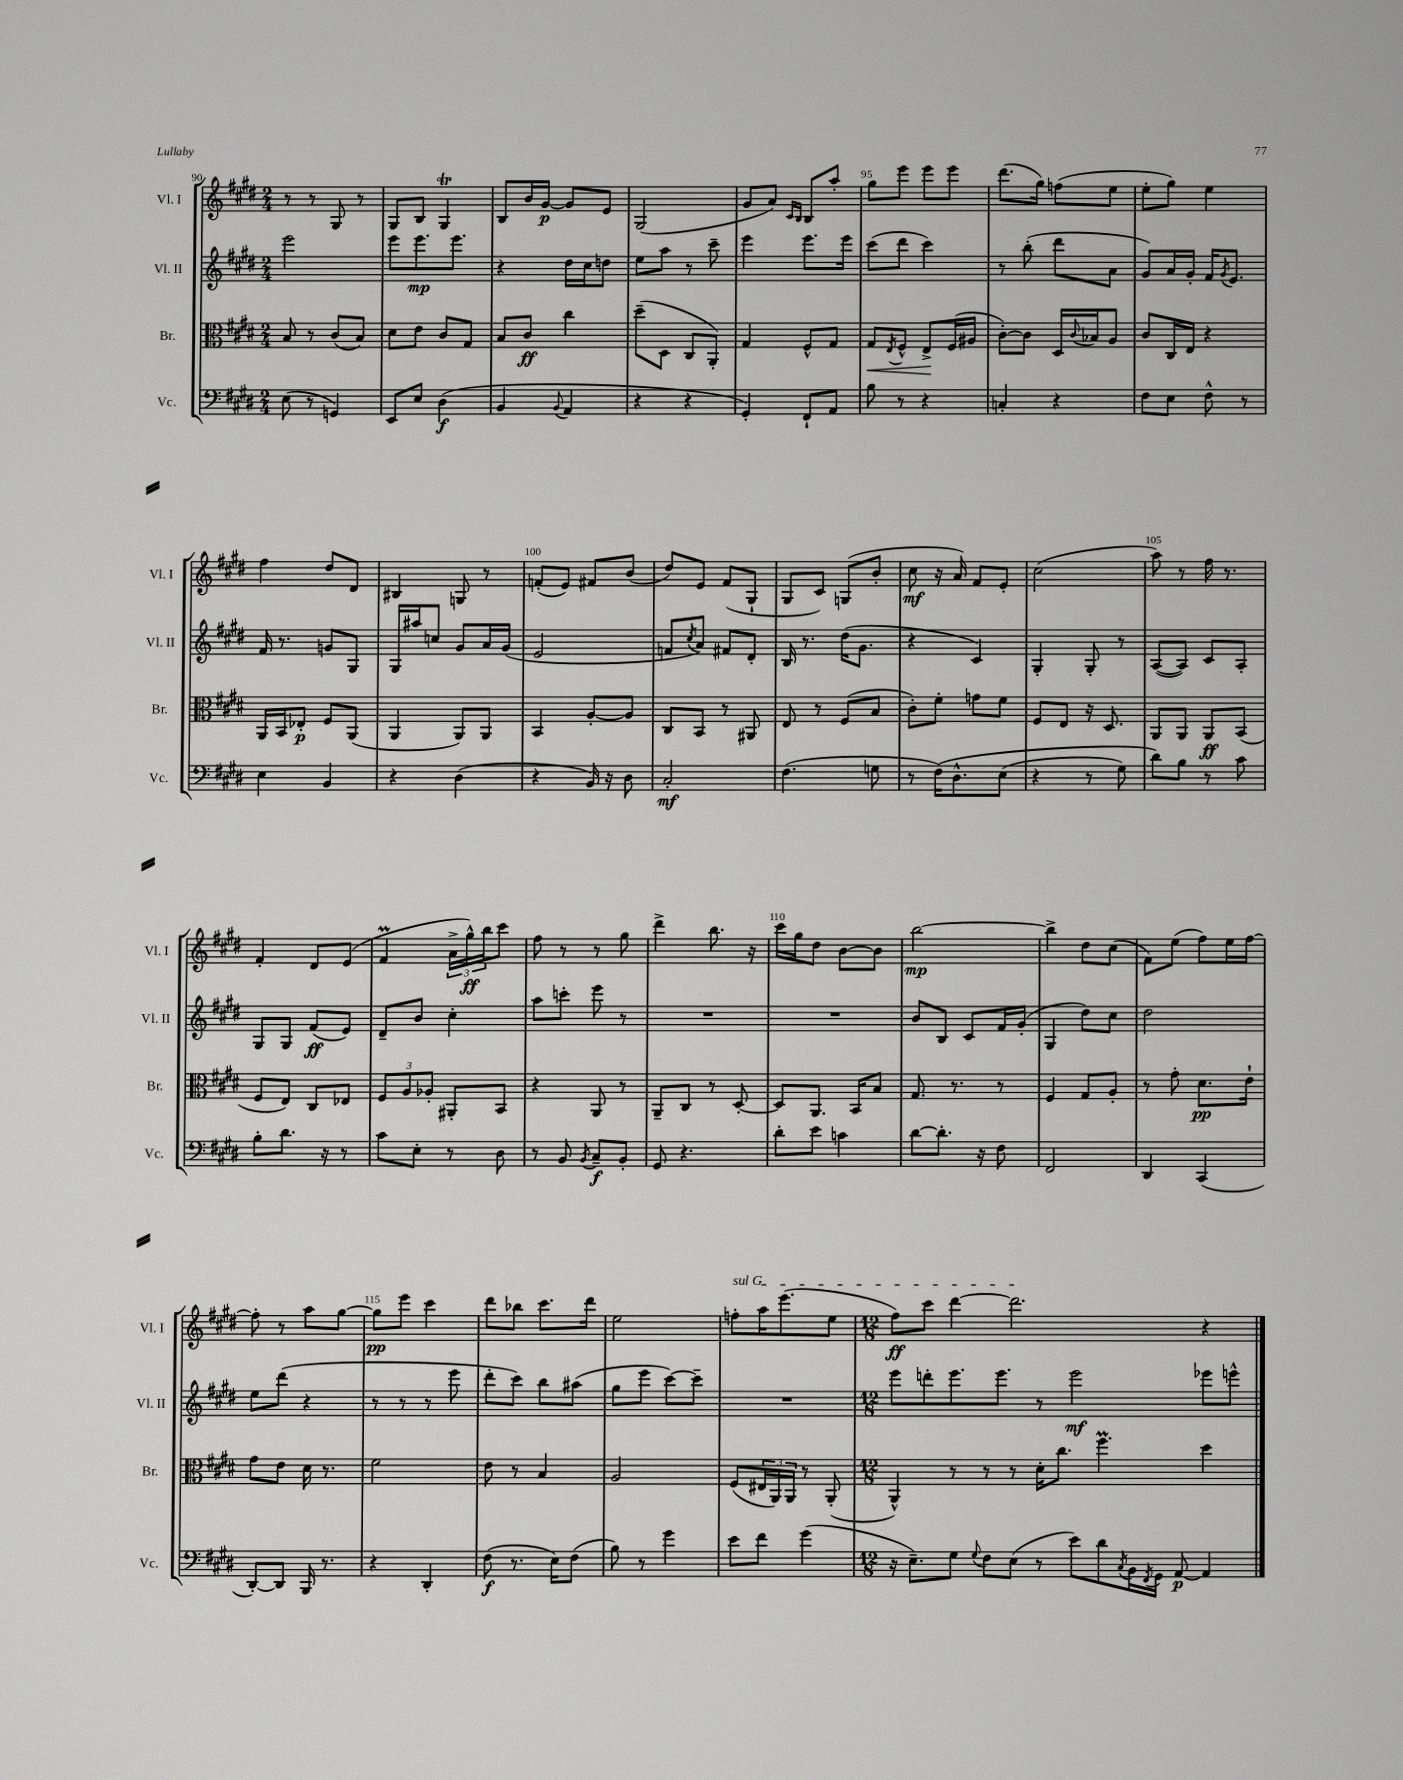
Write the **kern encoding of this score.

**kern	**kern	**kern	**kern
*staff4	*staff3	*staff2	*staff1
*clefF4	*clefC3	*clefG2	*clefG2
*k[f#c#g#d#]	*k[f#c#g#d#]	*k[f#c#g#d#]	*k[f#c#g#d#]
*M2/4	*M2/4	*M2/4	*M2/4
(8E\	8B/	2eee\	8r
8r	8r	.	8r
4GG/)	(8c#/L	.	8G#/
.	8B/J)	.	8r
=	=	=	=
8EE/L	8d#\L	8eee\L	8G#/L
8E/J	8e\J	8.eee\	8B/J
(4D#\	8c#/L	.	4G#/
.	.	8.eee\J	.
.	8G#/J	.	.
=	=	=	=
4BB/	8B/L	4r	8B/L
.	8c#/J	.	16b/L
.	.	.	[16g#/JJ
8qqBB/	.	.	.
4AA/	4cc#\	16dd#\LL	8g#/]L
.	.	16cc#\J	.
.	.	8dd\J	8e/J
=	=	=	=
4r	(8dd#~\L	8ee\L	(2G#/
.	8D#\J	8aa\J	.
4r	8C#/L	8r	.
.	8AA'/J)	8ccc#~\	.
=	=	=	=
4GG#'/)	4G#/	4eee\	8g#/L
.	.	.	8a/J)
.	.	.	16qqc#/LL
.	.	.	16qqB/JJ
8FF#`/L	8F#^^/L	8.eee\L	8B/L
8AA/J	8G#/J	.	8aa'/J
.	.	16eee\Jk	.
=	=	=	=
8B\	8G#/L	(8ccc#\L	8gg#\L
.	8qE/	.	.
8r	8F#^^/J	8ddd#\J	8eee\J
4r	8E^/L	4ccc#\)	8eee\L
.	(16F#/L	.	8eee\J
.	16A#/JJ	.	.
=	=	=	=
4C'/	[8c#'\L)	8r	(8.ddd#\L
.	8c#\]J	(8bb'\	.
.	.	.	16gg#\Jk)
4r	16D#/LL	8ddd#\L	(8ff\L
.	8qqc#/	.	.
.	16B-/J	.	.
.	8A/J	8a\J	8ee\J
=	=	=	=
8F#\L	8c#/L	8g#/L)	8ee'\L
8E\J	16C#/L	16a/L	8gg#\J)
.	16E/JJ	16g#'/JJ	.
8F#^^\	4r	16f#/LK	4ee\
.	.	8qg#/	.
.	.	8.e/J	.
8r	.	.	.
=	=	=	=
4E\	16AA/LL	16f#/	4ff#\
.	16BB/J	8.r	.
.	8E-'/J	.	.
4BB/	8F#/L	8g/L	8dd#/L
.	(8AA/J	8G#/J	8d#/J
=	=	=	=
4r	4AA/	16G#/LL	4B#/
.	.	16aa#/J	.
.	.	8cc/J	.
(4D#\	8AA/L)	8g#/L	8G/
.	8AA/J	16a/L	8r
.	.	(16g#/JJ	.
=	=	=	=
4r	4BB/	2e/	(8f'/L
.	.	.	8e/J)
16BB/)	[8A'/L	.	8f#/L
16r	.	.	.
8D#\	8A/]J	.	(8b/J
=	=	=	=
2C#'/	8C#/L	8f/L	8dd#/L)
.	.	8qcc#/	.
.	8BB/J	8a/J)	8e/J
.	8r	8f#/L	(8f#/L
.	8AA#/	8d#'/J	8G#`/J
=	=	=	=
(4.F#\	8E/	16B/	8G#/L
.	.	8.r	.
.	8r	.	8c#/J)
.	(8F#/L	(16dd#\LK	(8G/L
.	.	8.g#\J	.
8G\	8B/J	.	8b'/J
=	=	=	=
8r	8c#'\L)	4r	8cc#\
&(16F#\LK)	8f#'\J	.	16r
8.D#^^\	.	.	16a/)
.	8g\L	4c#/)	8f#/L
(8E\J	8f#\J	.	8e'/J
=	=	=	=
4r	8F#/L	4G#'/	(2cc#\
.	8E/J	.	.
8r	16r	8G#'/	.
.	8.D#/	.	.
8G#\)	.	8r	.
=	=	=	=
8d#\L&)	8AA/L	([8A/L	8aa\)
8B\J	8AA/J	8A/]J)	8r
8r	8AA/L	8c#/L	16ff#\
.	.	.	8.r
8c#\	(8BB/J	8A'/J	.
=	=	=	=
8B'\L	8F#/L	8G#/L	4f#'/
8.d#\J	8E/J)	8G#/J	.
.	8C#/L	(8f#/L	8d#/L
16r	.	.	.
8r	8E-/J	8e/J)	(8e/J
=	=	=	=
8c#\L	12F#/L	8d#~/L	4f#/
.	12A/	.	.
8E'\J	.	8b/J	.
.	12A-'/J	.	.
8r	8AA#'/L	4cc#'\	24a^\LL
.	.	.	24gg#^^\)
.	.	.	24bb\J
8D#\	8BB/J	.	8ccc#\J
=	=	=	=
8r	4r	8aa\L	8ff#\
8BB/	.	8ccc'\J	8r
8qBB/	.	.	.
8C#~/L	8AA/	8eee\	8r
8BB'/J	8r	8r	8gg#\
=	=	=	=
8GG#/	8AA~/L	2r	4ddd#^\
4.r	8C#/J	.	.
.	8r	.	8.bb\
.	[8D#'/	.	.
.	.	.	16r
=	=	=	=
8d#'\L	8D#/]L	2r	16ccc#\LL
.	.	.	16gg#\J
8e\J	8.AA/J	.	8dd#\J
4c\	.	.	[8b\L
.	16BB/LK	.	.
.	8B/J	.	8b\]J
=	=	=	=
[8d#\L	8.G#/	8b/L	[2bb\
8.d#'\]J	.	8B/J	.
.	8.r	.	.
.	.	8c#/L	.
16r	.	.	.
8F#\	8r	16f#/L	.
.	.	(16g#'/JJ	.
=	=	=	=
2FF#/	4F#/	4G#/	4bb^\]
.	8G#/L	8dd#\L)	8dd#\L
.	8A'/J	8cc#\J	(8cc#\J
=	=	=	=
4DD#/	8r	2dd#\	8f#\L)
.	8g#'\	.	(8ee\J
(4CC#/	8.d#\L	.	8ff#\L)
.	.	.	16ee\L
.	16e`\Jk	.	[16ff#\JJ
=	=	=	=
[8DD#'/L)	8g#\L	8ee\L	8ff#'\]
8DD#/]J	8e\J	(8ddd#\J	8r
16BBB/	16d#\	4r	8aa\L
8.r	8.r	.	.
.	.	.	[8gg#\J
=	=	=	=
4r	2f#\	8r	8gg#\]L
.	.	8r	8eee\J
4DD#'/	.	8r	4ccc#\
.	.	8eee\	.
=	=	=	=
(8F#\	8e\	8ddd#'\L	8ddd#\L
8.r	8r	8ccc#\J)	8bb-\J
.	4B/	8bb\L	8.ccc#\L
16E\LK)	.	.	.
(8F#\J	.	(8aa#\J	.
.	.	.	16ddd#\Jk
=	=	=	=
8B\)	2A/	8gg#\L	2ee\
8r	.	8eee\J	.
4g#\	.	[8ccc#\L)	.
.	.	8ccc#~\]J	.
=	=	=	=
8e\L	(8F#/L	2r	8ff'\L
8f#\J	24E#/L	.	16aa\K
.	24AA/)	.	.
.	.	.	(8.eee\
.	24AA/JJ	.	.
(4g#\	8r	.	.
.	(8AA'/	.	8ee\J
=	=	=	=
*M12/8	*M12/8	*M12/8	*M12/8
16r	4AA^^/)	8eee\L	8ff#\L)
8.E~\L)	.	.	.
.	.	8ddd'\	8ccc#\J
8G#\J	8r	8.eee\	[4ddd#\
8qqG#/	.	.	.
8F#\L	8r	.	.
.	.	8.eee\J	.
(8E\J	8r	.	2.ddd#\]
8r	16d#'\LK	8r	.
.	8.cc#\J	.	.
8e\L)	.	2eee\	.
8d#\	4.ff#\	.	.
8qC#/	.	.	.
16BB\L	.	.	.
8qFF#/	.	.	.
16GG#\JJ	.	.	.
[8AA/	.	.	.
4AA/]	4dd#\	8eee-\L	4r
.	.	8eee^^\J	.
==	==	==	==
*-	*-	*-	*-
